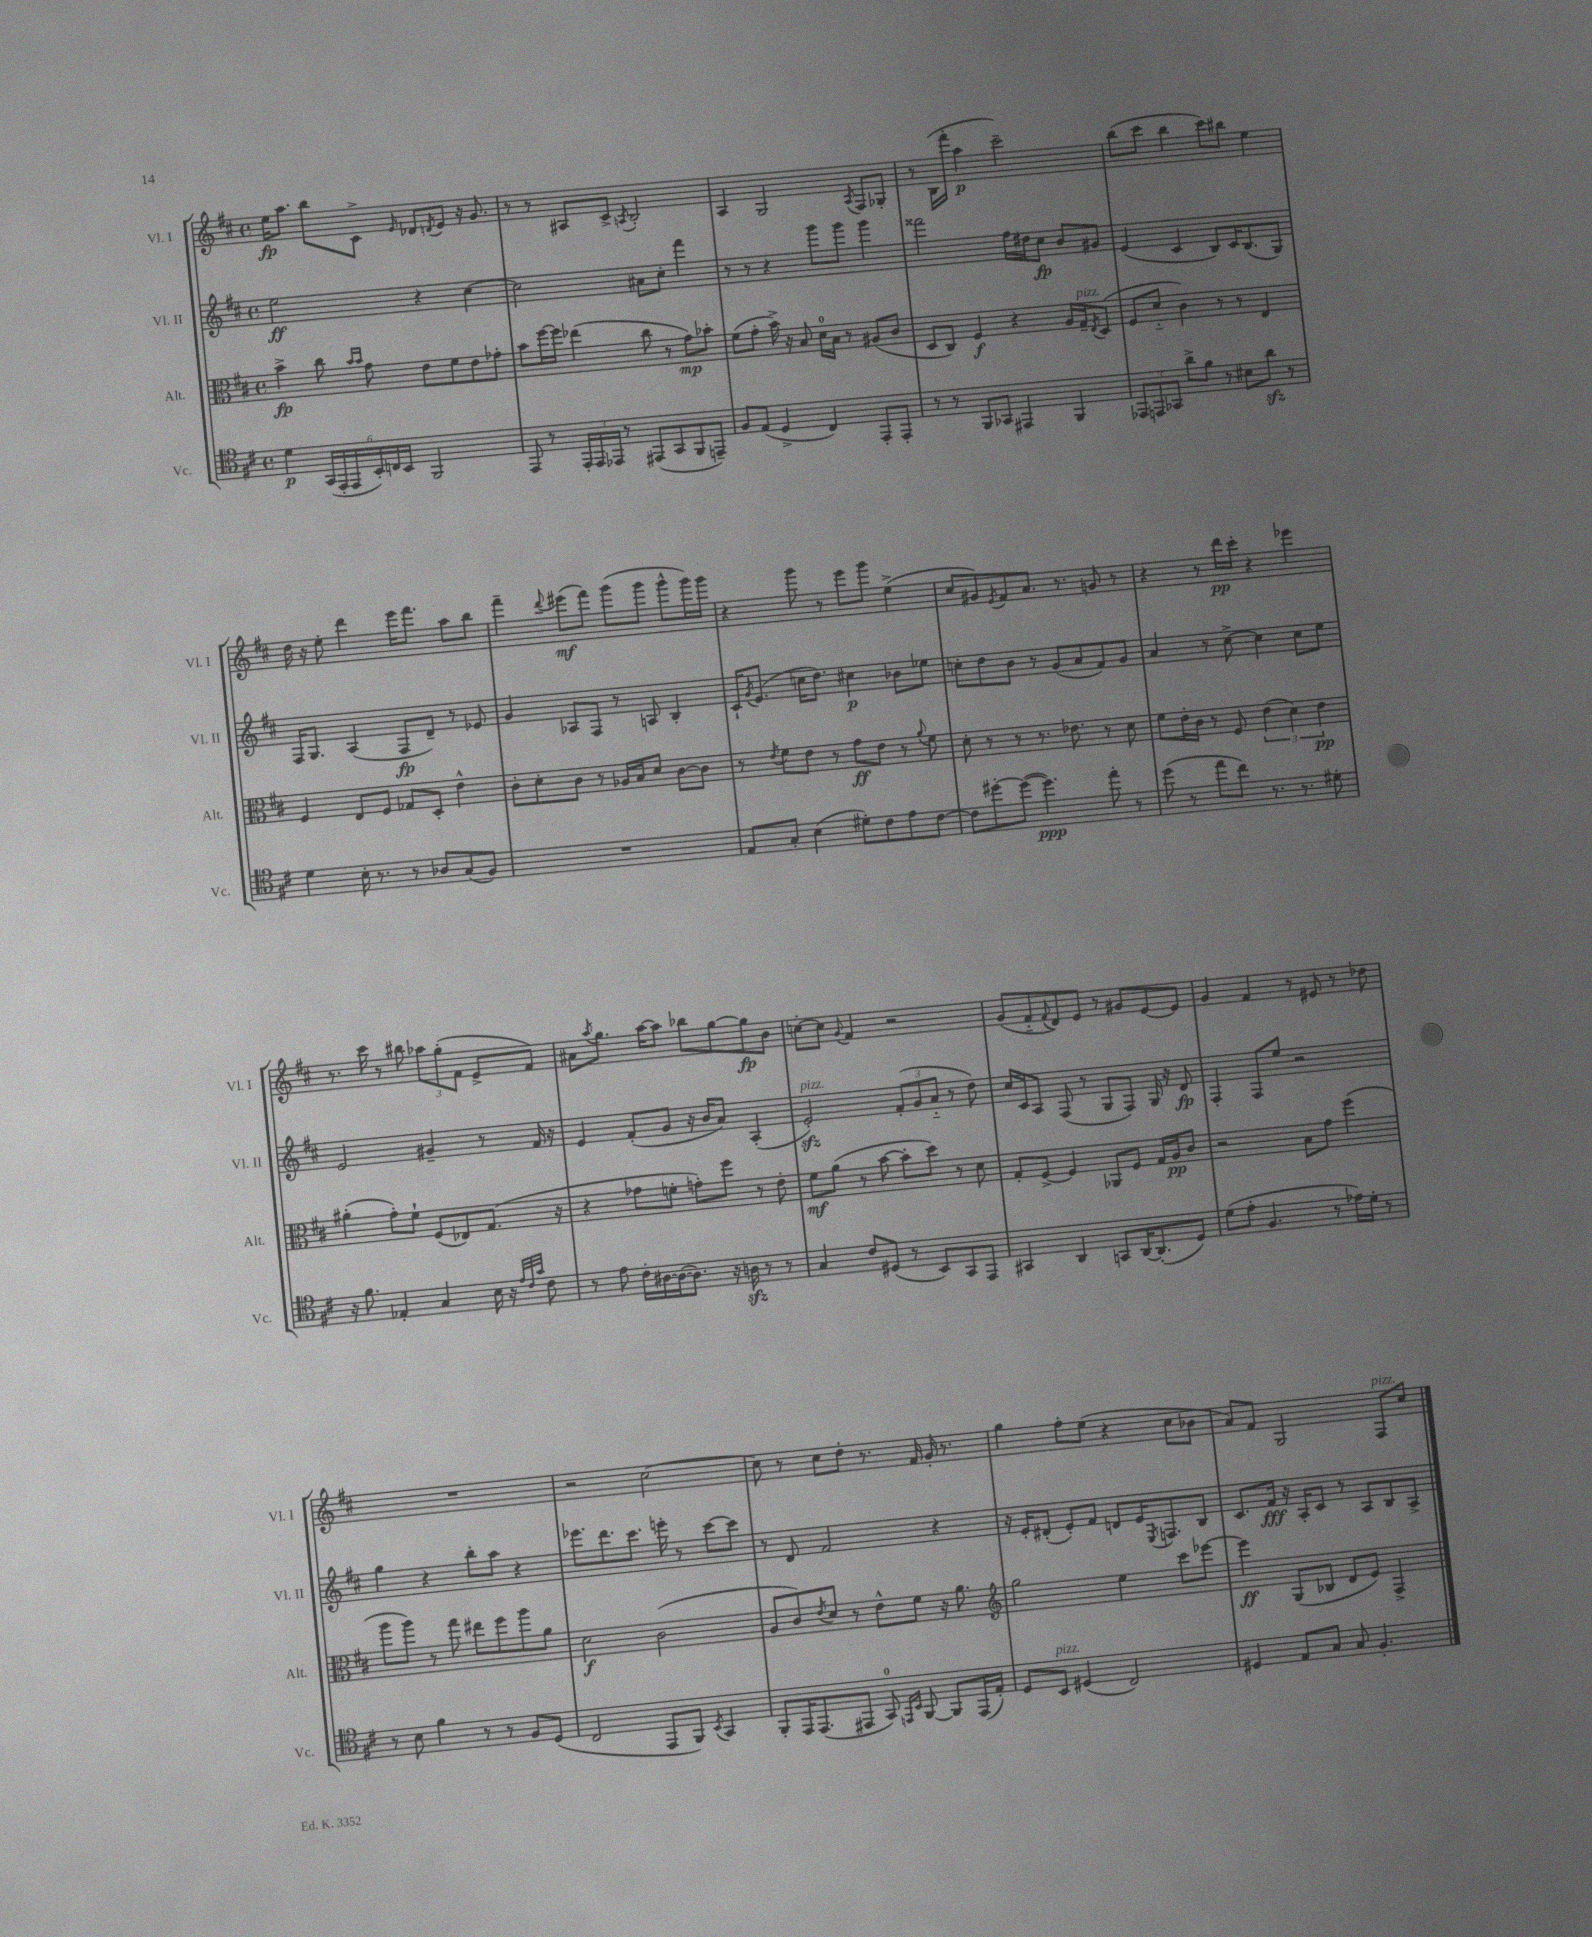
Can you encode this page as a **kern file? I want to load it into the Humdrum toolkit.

**kern	**dynam	**kern	**dynam	**kern	**dynam	**kern	**dynam
*part4	*part4	*part3	*part3	*part2	*part2	*part1	*part1
*staff4	*staff4	*staff3	*staff3	*staff2	*staff2	*staff1	*staff1
*I"Vc.	*	*I"Alt.	*	*I"Vl. II	*	*I"Vl. I	*
*I'Vc.	*	*I'Alt.	*	*I'Vl. II	*	*I'Vl. I	*
*clefC4	*	*clefC3	*	*clefG2	*	*clefG2	*
*k[f#c#]	*	*k[f#c#]	*	*k[f#c#]	*	*k[f#c#]	*
*M4/4	*	*M4/4	*	*M4/4	*	*M4/4	*
*met(c)	*	*met(c)	*	*met(c)	*	*met(c)	*
=1	=1	=1	=1	=1	=1	=1	=1
4d\	p	4b^\	fp	2ee\	ff	16ee\KL	fp
.	.	.	.	.	.	8.aa\J	.
(24GG/LL	.	8cc#\	.	.	.	8bb\L	.
24EE'/	.	.	.	.	.	.	.
24EE/	.	.	.	.	.	.	.
.	.	16qqb/LL	.	.	.	.	.
.	.	16qqb/JJ	.	.	.	.	.
24BB'/)	.	8g\	.	.	.	8c#^\J	.
24Cn/	.	.	.	.	.	.	.
24BB/JJ	.	.	.	.	.	.	.
.	.	.	.	.	.	16qqe/	.
2FF#/	.	8e\L	.	4r	.	8d-X/L	.
.	.	.	.	.	.	8qdn/	.
.	.	8f#\	.	.	.	8e/J	.
.	.	8e\	.	[4cc#\	.	16r	.
.	.	.	.	.	.	8.g/	.
.	.	8g-X'\J	.	.	.	.	.
=2	=2	=2	=2	=2	=2	=2	=2
8EE/	.	8b\L	.	2cc#\]	.	8r	.
8r	.	[16ff#\L	.	.	.	8r	.
.	.	16ff#\JJ]	.	.	.	.	.
24EE'/LL	.	(4ee-X\	.	.	.	8A#X/L	.
24EE/	.	.	.	.	.	.	.
24EE-X/JJ	.	.	.	.	.	.	.
8r	.	.	.	.	.	8c#^/J	.
.	.	.	.	.	.	8qAn/	.
(8EE#X/L	.	8cc#\	.	8a#X\L	.	2B'/	.
8GG/	.	8r	.	8cc#'\J	.	.	.
8FF#/	.	8g\L)	mp	4fff#\	.	.	.
8EEn~/J)	.	8b-X'\J	.	.	.	.	.
=3	=3	=3	=3	=3	=3	=3	=3
8F#/L	.	(8f#\L	.	8r	.	4A/	.
(8E/J	.	8g'\J	.	8r	.	.	.
4D^/	.	16b^\)	.	4r	.	2G/	.
.	.	16r	.	.	.	.	.
.	.	8B/	.	.	.	.	.
4C#/)	.	16d\LL	.	8ggg\L	.	.	.
.	.	16B\JJ	.	.	.	.	.
.	.	8r	.	8ggg\J	.	.	.
.	.	.	.	.	.	8qA/	.
8EE'/L	.	(8A#X/L	.	4ggg\	.	8F#/L	.
8EE'/J	.	8c#/J	.	.	.	8G-X'/J	.
=4	=4	=4	=4	=4	=4	=4	=4
8r	.	8D/L	.	2fff##X\	.	8r	.
8r	.	8C#/J)	.	.	.	(16B\LL	.
.	.	.	.	.	.	16fff#'\JJ	.
8FF#/L	.	4F#/	f	.	.	4aa\	p
8GG-X/J	.	.	.	.	.	.	.
4EE#X/	.	4r	.	16ff#\LL	.	2ccc#~\)	.
.	.	.	.	16dd#X\J	.	.	.
.	.	.	.	8cc#\J	fp	.	.
4FF#/	.	16A/LL	.	8b/L	.	.	.
!	!	!LO:TX:a:i:t=pizz.	!	!	!	!	!
.	.	16G~/J	.	.	.	.	.
.	.	8qE/	.	.	.	.	.
.	.	(8D/J	.	8g#X/J	.	.	.
=5	=5	=5	=5	=5	=5	=5	=5
12EE-X/L	.	8F#/L	.	(4e/	.	(8bb\L	.
12EEn/	.	.	.	.	.	.	.
.	.	8d/J	.	.	.	8ccc#\J	.
12GG-X/J	.	.	.	.	.	.	.
8a^\L	.	4c#\)	.	4c#/	.	4bb\	.
8f#\J	.	.	.	.	.	.	.
8r	.	8r	.	8B/L)	.	8ccc#\L)	.
8B#X\L	.	8r	.	16c#/K	.	8bb#X\J	.
.	.	.	.	(8.B/	.	.	.
8azz\J	.	4E/	.	.	.	4ee\	.
8r	.	.	.	8G/J)	.	.	.
!!LO:LB:g=z
=6	=6	=6	=6	=6	=6	=6	=6
4d\	.	4F#/	.	16F#/KL	.	16dd\	.
.	.	.	.	8.G/J	.	16r	.
.	.	.	.	.	.	8ee'\	.
16B'\	.	8E/L	.	(4A/	.	4ddd\	.
8.r	.	.	.	.	.	.	.
.	.	8F#/J	.	.	.	.	.
8r	.	8G-X/L	.	8F#/L	fp	16eee\KL	.
.	.	.	.	.	.	8.fff#\J	.
8A-X/L	.	8D'/J	.	8d~/J)	.	.	.
(8G/	.	4e^^\	.	8r	.	8aa\L	.
8F#/J)	.	.	.	8e-X/	.	8bb\J	.
=7	=7	=7	=7	=7	=7	=7	=7
1r	.	8c#'\L	.	4g/	.	4fff#~\	.
.	.	8d'\	.	.	.	.	.
.	.	.	.	.	.	8qqddd/	.
.	.	8c#\J	.	8A-X/L	.	(8eee#X\L	mf
.	.	8r	.	8F#/J	.	8fff#\J)	.
.	.	16A-X/LL	.	8r	.	(8ggg\L	.
.	.	16B/J	.	.	.	.	.
.	.	8d/J	.	8An/	.	8ggg\J	.
.	.	[8c#\L	.	4B'/	.	8ggg^^\L	.
.	.	8c#\J]	.	.	.	16ggg\L)	.
.	.	.	.	.	.	16ggg\JJ	.
=8	=8	=8	=8	=8	=8	=8	=8
8E/L	.	8r	.	16c#`/KL	.	4r	.
.	.	.	.	8qg/	.	.	.
.	.	.	.	(8.e/J	.	.	.
.	.	8qe/	.	.	.	.	.
8G'/J	.	8f#\L	.	.	.	.	.
(4B\	.	8e\J	.	16ccn\KL	.	8ggg\	.
.	.	.	.	8.dd\J)	.	.	.
.	.	8r	.	.	.	8r	.
8d#X'\L)	.	8g\L	ff	4cc#X\	p	8eee\L	.
8c#\	.	8e\J	.	.	.	8ggg\J	.
8e\	.	8r	.	8b-X\L	.	(4ee^\	.
.	.	8qqa/	.	.	.	.	.
[8c#\J	.	8f#\	.	8ee-X\J	.	.	.
=9	=9	=9	=9	=9	=9	=9	=9
8c#\L]	.	8d'\	.	8ccn'\L	.	8cc#/L	.
[8dd#X'\	.	8r	.	8dd\	.	8g#X/)	.
.	.	.	.	.	.	8qe/	.
(8dd#\J_	.	8r	.	8b\J	.	8f#/	.
4.dd#\])	ppp	8.r	.	8r	.	8.a/J	.
.	.	.	.	(8g/L	.	.	.
.	.	8.e-X\	.	.	.	8.r	.
.	.	.	.	8a/	.	.	.
8ee'\	.	8r	.	8f#/)	.	8gn/	.
8r	.	8d\	.	8g/J	.	8r	.
=10	=10	=10	=10	=10	=10	=10	=10
(8dd\	.	8f#\L	.	4a/	.	4r	.
8r	.	16e'\L	.	.	.	.	.
.	.	16c#\JJ	.	.	.	.	.
8ee\L	.	8r	.	8r	.	8r	.
8cc#\J)	.	8F#/	.	[8cc#^\	.	16ddd\LL	pp
.	.	.	.	.	.	16ccc#'\JJ	.
8.r	.	(6e\	.	4cc#\]	.	4r	.
.	.	6d\)	.	.	.	.	.
8.r	.	.	.	.	.	.	.
.	.	.	.	8cc#\L	.	4eee-X\	.
.	.	6e\	pp	.	.	.	.
8d#X'\	.	.	.	8ee\J	.	.	.
!!LO:LB:g=z
=11	=11	=11	=11	=11	=11	=11	=11
16r	.	(4a#X'\	.	2e/	.	8.r	.
8.f#\	.	.	.	.	.	.	.
.	.	.	.	.	.	16ccc#\	.
4E-X'/	.	8g'\L)	.	.	.	8r	.
.	.	8f#`\J	.	.	.	8bb#X\	.
4G/	.	(8F#/L	.	4g#X~/	.	12aa-X\L	.
.	.	.	.	.	.	(12gg'\	.
.	.	8E-X/)	.	.	.	.	.
.	.	.	.	.	.	12f#\J	.
16B\	.	(8.G/J	.	8r	.	8e^/L	.
16r	.	.	.	.	.	.	.
32qqe/LLL	.	.	.	.	.	.	.
32qqc#/	.	.	.	.	.	.	.
32qqg/JJJ	.	.	.	.	.	.	.
8c#\	.	.	.	16f#/	.	8f#/J)	.
.	.	16r	.	16r	.	.	.
=12	=12	=12	=12	=12	=12	=12	=12
8r	.	4r	.	4e/	.	8a#X\L	.
.	.	.	.	.	.	8qaa/	.
8e\	.	.	.	.	.	8.gg\J	.
16c#'\LL	.	8g-X\L	.	(8f#'/L	.	.	.
[16A#X\	.	.	.	.	.	[16aa\KL	.
(16A#\J_	.	8fn'\J	.	8g/J	.	8aa\J]	.
8.A#\J])	.	.	.	.	.	.	.
.	.	8gn'\L)	.	16r	.	8bb-X\L	.
.	.	.	.	16b/KL	.	.	.
16r	.	8ff#\J	.	8a/J)	.	[8gg\	.
16Anzz\	.	.	.	.	.	.	.
8r	.	8r	.	(4A'/	.	8gg\]	fp
8r	.	8e'\	.	.	.	8b\J	.
=13	=13	=13	=13	=13	=13	=13	=13
!	!	!	!	!LO:TX:a:i:t=pizz.	!	!	!
4G/	.	8f#\L	mf	2ezz'/)	.	[8ccn'\L	.
.	.	(8a\J	.	.	.	8cc\J]	.
.	.	.	.	.	.	8qqg/	.
8c#/L	.	8r	.	.	.	4f#/	.
(8D#X/J	.	[8b\	.	.	.	.	.
8r	.	8b'\L]	.	(12f#'/L	.	2r	.
.	.	.	.	12g/	.	.	.
8BB/L)	.	8dd\J)	.	.	.	.	.
.	.	.	.	12a/J	.	.	.
8GG/	.	8r	.	8r	.	.	.
8EE/J	.	8d\	.	8dd\)	.	.	.
=14	=14	=14	=14	=14	=14	=14	=14
4GG#X/	.	8G'/L	.	16cc#/LL	.	(8g/L	.
.	.	.	.	16c#/J	.	.	.
.	.	[8F#^/J	.	8A/J	.	8f#/	.
.	.	.	.	.	.	8qqf#/	.
4AA/	.	4F#/]	.	(8F#/	.	8d/)	.
.	.	.	.	8r	.	8e/J	.
8GGn/L	.	8AA-X/L	.	8G/L	.	8r	.
[16AA/K	.	8F#/J	.	8F#/J)	.	8g#X/L	.
(8.AA'/]	.	.	.	.	.	.	.
.	.	16G/LL	.	16G/	.	[8e/	.
.	.	16A/J	pp	16r	.	.	.
8D/J)	.	8c#/J	.	8d/	fp	8e/J]	.
=15	=15	=15	=15	=15	=15	=15	=15
(8d\L	.	2r	.	4F#'/	.	4g/	.
8e'\J	.	.	.	.	.	.	.
4.F#/	.	.	.	8F#/L	.	4f#/	.
.	.	.	.	8ee/J	.	.	.
.	.	8B\L	.	2r	.	8r	.
8r	.	8g\J	.	.	.	8e#X/	.
16e-X\LL)	.	(4ff#\	.	.	.	8r	.
16d'\JJ	.	.	.	.	.	.	.
8r	.	.	.	.	.	8dd-X\	.
!!LO:LB:g=z
=16	=16	=16	=16	=16	=16	=16	=16
8r	.	8aa\L	.	4gg\	.	1r	.
8B\	.	8aa\J)	.	.	.	.	.
4f#\	.	8r	.	4r	.	.	.
.	.	8gg\	.	.	.	.	.
8r	.	8ee#X\L	.	8bb'\L	.	.	.
8r	.	8ff#\	.	8aa\J	.	.	.
8F#/L	.	8aa\	.	4r	.	.	.
(8D/J	.	8a\J	.	.	.	.	.
=17	=17	=17	=17	=17	=17	=17	=17
2C#/	.	2d\	f	8.eee-X\L	.	2r	.
.	.	.	.	8.ddd\	.	.	.
.	.	.	.	8.ccc#\J	.	.	.
8EE/L	.	(2c#\	.	.	.	[2cc#\	.
.	.	.	.	16eeen'\	.	.	.
8FF#/J)	.	.	.	8r	.	.	.
8qBB/	.	.	.	.	.	.	.
4GG/	.	.	.	[8ccc#\L	.	.	.
.	.	.	.	8ccc#\J]	.	.	.
=18	=18	=18	=18	=18	=18	=18	=18
8FF#'/L	.	8A/L	.	8r	.	8cc#\]	.
16EE/K	.	8c#/)	.	8d/	.	8r	.
(8.EE/	.	.	.	.	.	.	.
.	.	8qe/	.	.	.	.	.
.	.	8d/J	.	2f#/	.	8cc#\L	.
8EE#X/J	.	8r	.	.	.	8dd'\J	.
8GG/)	.	8e^^\L	.	.	.	8.r	.
16qqEEn/LL	.	.	.	.	.	.	.
16qqBB/JJ	.	.	.	.	.	.	.
[8FF#/	.	8f#\J	.	.	.	.	.
.	.	.	.	.	.	16f#/	.
8FF#/L]	.	16r	.	4r	.	16g'/	.
.	.	8.a\	.	.	.	8.r	.
(16EE/L	.	.	.	.	.	.	.
16E'/JJ)	.	.	.	.	.	.	.
=19	=19	=19	=19	=19	=19	=19	=19
*	*	*clefG2	*	*	*	*	*
8D/L	.	2gg\	.	16r	.	4gg\	.
.	.	.	.	16e'/KL	.	.	.
!LO:TX:a:i:t=pizz.	!	!	!	!	!	!	!
8BB/J	.	.	.	(8d#X'/J	.	.	.
(4D#X/	.	.	.	8e'/L)	.	8ff#'\L	.
.	.	.	.	8f#/J	.	(8ee\J	.
2C#/)	.	4ee\	.	8dn/L	.	4r	.
.	.	.	.	16e/K	.	.	.
.	.	.	.	8qE/	.	.	.
.	.	.	.	8.Fn/	.	.	.
.	.	8ccc#\L	.	.	.	8cc#\L	.
.	.	[8eee-X\J	.	8B/J	.	8b-X\J	.
=20	=20	=20	=20	=20	=20	=20	=20
4D#X/	.	4eee-\]	ff	8.c#/L	.	8a/L)	.
.	.	.	.	.	.	8f#/J	.
.	.	.	.	16f#/Jk	fff	.	.
8E/L	.	(8G/L	.	16r	.	2G/	.
.	.	.	.	16A'/KL	.	.	.
8G/J	.	8B-X/J	.	8c#/J	.	.	.
8G/	.	8d/L	.	8r	.	.	.
4.F#'/	.	8e/J)	.	8A/L	.	.	.
!	!	!	!	!	!	!LO:TX:a:i:t=pizz.	!
.	.	4F#^/	.	8B/	.	8F#/L	.
.	.	.	.	8A^/J	.	8cc#/J	.
==	==	==	==	==	==	==	==
*-	*-	*-	*-	*-	*-	*-	*-
